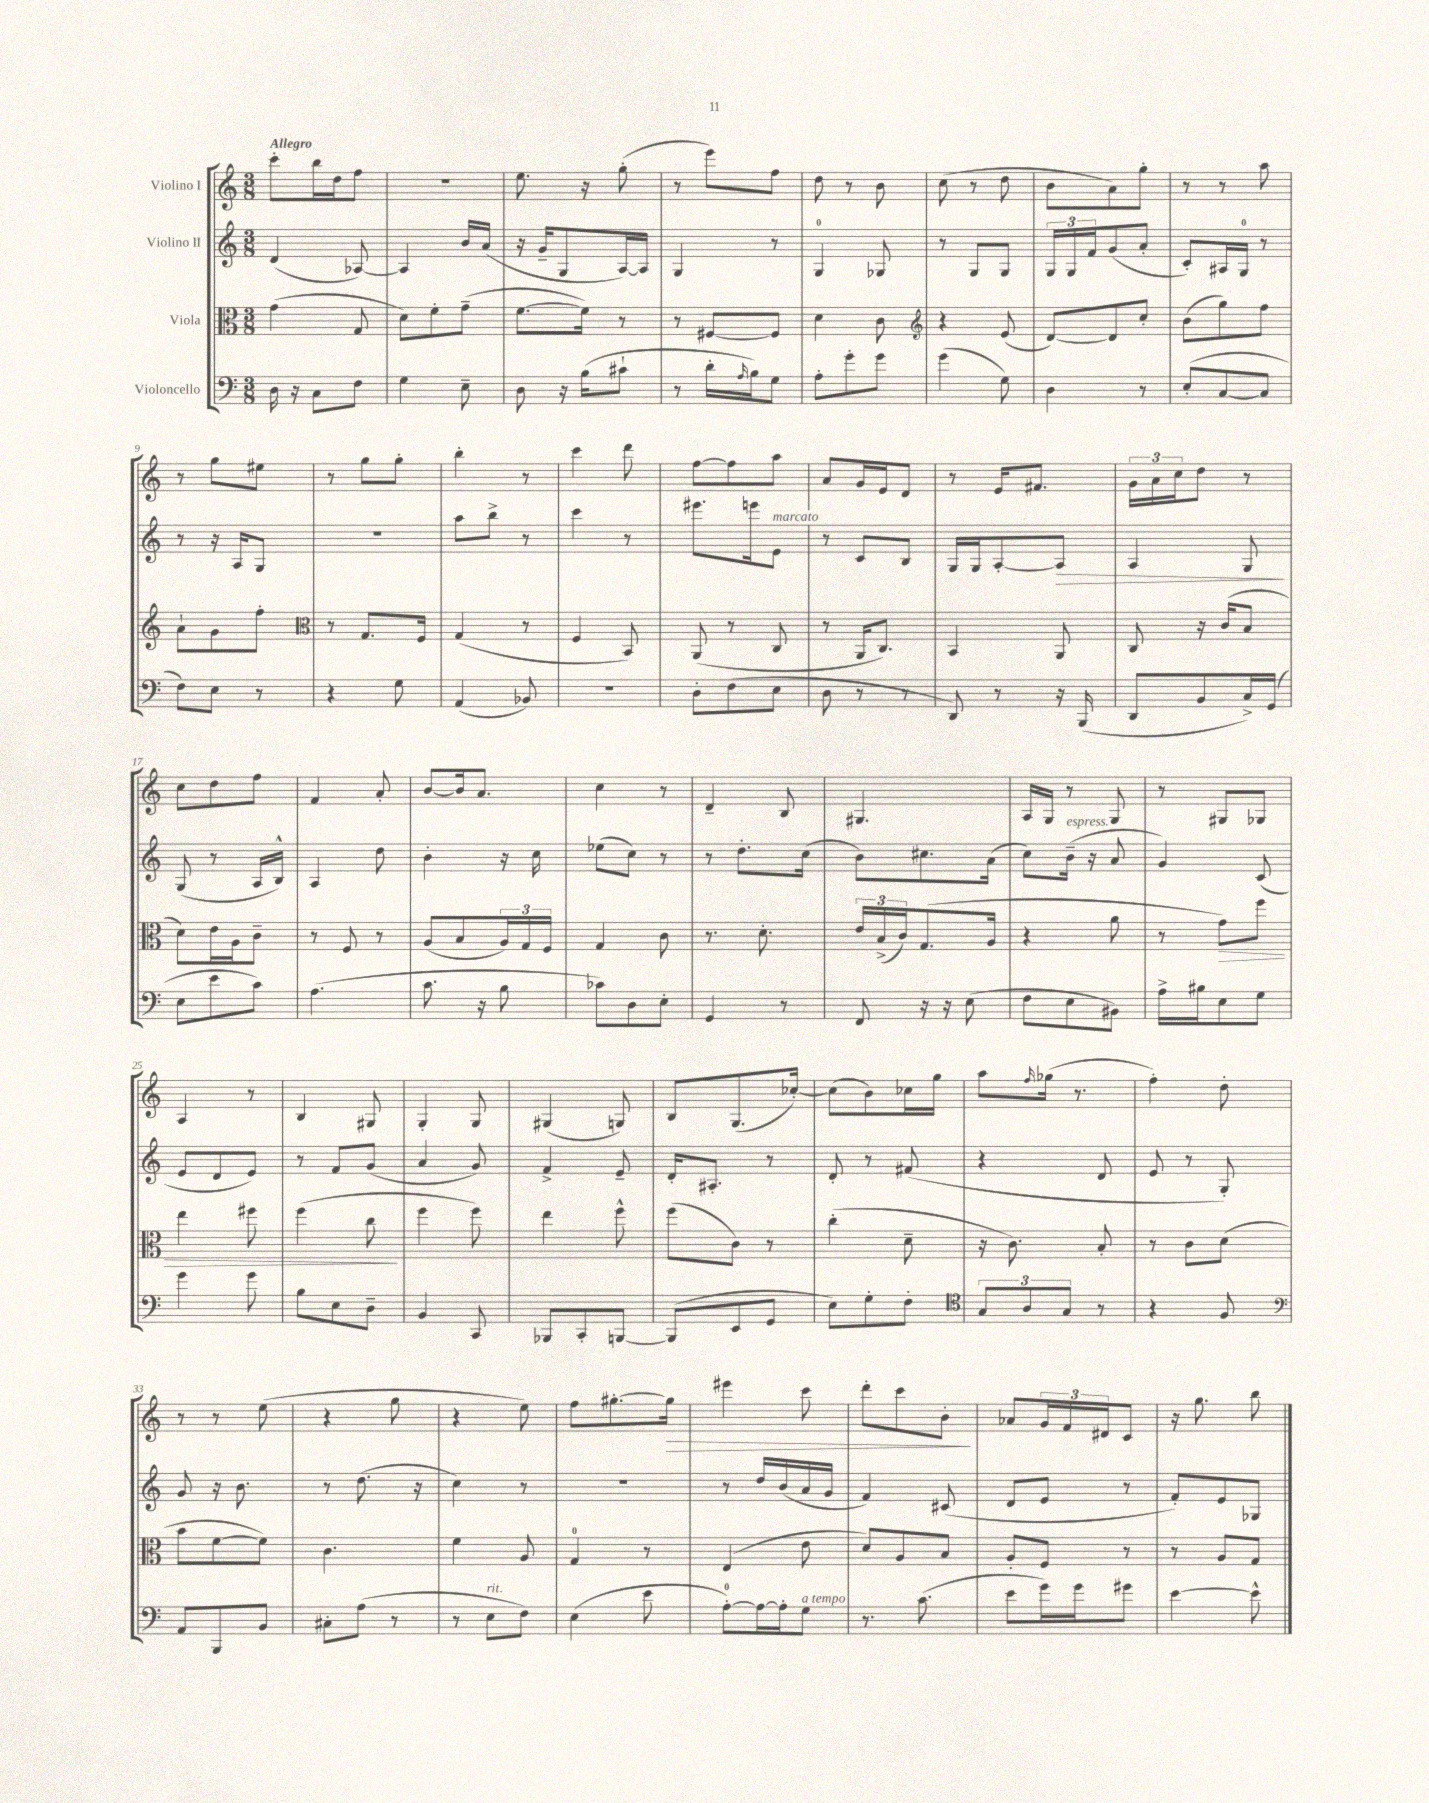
<<
\new StaffGroup <<
\new Staff = "s0" \with { instrumentName = "Violino I" } {
    \clef treble \key c \major \numericTimeSignature \time 3/8 \tempo "Allegro"
    c'''8-. b''16 d''16 f''8 |
    R4. |
    e''8. r16 g''8-.( |
    r8 e'''8) f''8 |
    d''8 r8 b'8 |
    c''8( r8 d''8 |
    b'8 a'8) g''8-. |
    r8 r8 a''8 |
    r8 g''8 eis''8 |
    r8 g''8 g''8-. |
    b''4-. r8 |
    c'''4 d'''8 |
    f''8~ f''8 a''8 |
    a'8 g'16 e'16 d'8 |
    r8 e'16 fis'8. |
    \tuplet 3/2 { g'16 a'16 c''16 } d''8 r8 |
    c''8 d''8 f''8 |
    f'4 a'8-. |
    b'8~ b'16 a'8. |
    c''4 r8 |
    d'4-- b8 |
    gis4. |
    a16 g16 r8 g8 |
    r8 gis8 ges8 |
    a4 r8 |
    b4 gis8 |
    g4-. g8 |
    gis4( g8) |
    b8 g8.( ces''16~-.) |
    ces''8( b'8) ces''16 g''16 |
    a''8 \grace { f''16 } ges''16( r8. |
    f''4-.) d''8-. |
    r8 r8 e''8( |
    r4 g''8 |
    r4 e''8) |
    f''8 gis''8.~-. gis''16\> |
    eis'''4 c'''8 |
    d'''8-. c'''8 b'8-.\! |
    aes'8 \tuplet 3/2 { g'16 f'16 dis'16 } c'8 |
    r16 g''8. b''8 \bar "|." |
}
\new Staff = "s1" \with { instrumentName = "Violino II" } {
    \clef treble \key c \major \numericTimeSignature \time 3/8
    d'4( aes8~) |
    aes4 b'16 a'16( |
    r16 g'16-- g8 a16~) a16 |
    g4 r8 |
    g4-0 ges8 |
    r8 g8 g8 |
    \tuplet 3/2 { g16 g16 f'16 } g'8( a'8-. |
    c'8-.) ais16 g16-0 r8 |
    r8 r16 a16 g8 |
    R4. |
    a''8 b''8-> r8 |
    c'''4 r8 |
    eis'''8. e'''16 e'8^\markup { \italic "marcato" } |
    r8 c'8 b8 |
    g16 g16 a8~-. a8\> |
    a4 g8\! |
    g8( r8 a16 b16-^) |
    a4 d''8 |
    b'4-. r16 c''16 |
    ees''8( c''8) r8 |
    r8 d''8.-. c''16( |
    b'8) cis''8. a'16( |
    c''8) b'16--^\markup { \italic "espress." }( r16 a'8 |
    g'4) c'8( |
    e'8 d'8 e'8) |
    r8 f'8 g'8( |
    a'4 g'8) |
    f'4-> e'8-- |
    d'16-. ais8.-. r8 |
    d'8-. r8 fis'8( |
    r4 d'8 |
    e'8 r8 g8-.) |
    g'8 r16 b'8. |
    r8 d''8.( r16 |
    c''4) r8 |
    R4. |
    r8 d''16 b'16( a'16 g'16 |
    f'4) cis'8( |
    d'8 e'8 r8 |
    f'8-.) e'8 ges8 \bar "|." |
}
\new Staff = "s2" \with { instrumentName = "Viola" } {
    \clef alto \key c \major \numericTimeSignature \time 3/8
    g'4( g8 |
    d'8) f'8-. g'8--( |
    f'8.~ f'16) r8 |
    r8 fis8~ fis8 |
    d'4 c'8 |
    \clef treble r4 e'8( |
    d'8~) d'8 c''8-. |
    b'8( g''8) f''8 |
    a'8-! g'8 f''8-. |
    \clef alto r8 g8. f16 |
    g4( r8 |
    f4 b,8) |
    a,8( r8 c8 |
    r8 a,16 c8.) |
    b,4 a,8 |
    c8 r16 c'16( b8 |
    d'8) e'16 a16 c'8-- |
    r8 f8 r8 |
    a8( b8 \tuplet 3/2 { a16) g16 f16 } |
    g4 c'8 |
    r8. d'8.-. |
    \tuplet 3/2 { e'16 b16->( c'16) } g8.( a16 |
    r4 a'8 |
    r8 g'8\>) f''8 |
    e''4 fis''8 |
    f''4( c''8\! |
    f''4 f''8) |
    e''4 f''8-^ |
    f''8( c'8) r8 |
    c''4-.( d'8-- |
    r16 c'8.) b8-. |
    r8 c'8 d'8( |
    b'8 f'8~ f'8) |
    c'4. |
    f'4 a8 |
    g4-0 r8 |
    e4( e'8 |
    d'8) a8 b8 |
    a8-. f8 r8 |
    r8 a8 g8 \bar "|." |
}
\new Staff = "s3" \with { instrumentName = "Violoncello" } {
    \clef bass \key c \major \numericTimeSignature \time 3/8
    d16 r16 c8 f8 |
    g4 e8-- |
    d8 r16 b16( cis'8-! |
    r8 d'16-. \grace { a16 } b16) g8 |
    a8-. g'8-. g'8 |
    g'4( g8) |
    d4 r8 |
    e8-.( c8~ c8 |
    f8) e8 r8 |
    r4 g8 |
    a,4( bes,8) |
    R4. |
    d8-. f8( e8 |
    d8 r8 r8 |
    d,8) r8 r16 b,,16( |
    d,8 b,8 c16->) g,16( |
    e8 e'8 c'8) |
    a4.( |
    c'8. r16 b8 |
    ces'8) d8 e8-. |
    g,4 r8 |
    f,8 r16 r16 e8( |
    f8 e8 bis,8) |
    a16-> bis16 e8 g8 |
    g'4 g'8 |
    b8 e8 d8-- |
    b,4 c,8 |
    bes,,8 c,8-. b,,8~ |
    b,,8( e,8 g,8 |
    e8) g8-. f8-. |
    \clef tenor \tuplet 3/2 { g8 a8 g8 } r8 |
    r4 f8 |
    \clef bass a,8 b,,8 b,8 |
    cis8-. a8( r8 |
    r8 e8^\markup { \italic "rit." } f8) |
    e4( e'8 |
    a8-0~-.) a16~ a16-. g8^\markup { \italic "a tempo" } |
    r8. c'8.( |
    e'8 g'16) g'16 gis'8 |
    e'4~ e'8-^ \bar "|." |
}
>>
>>
